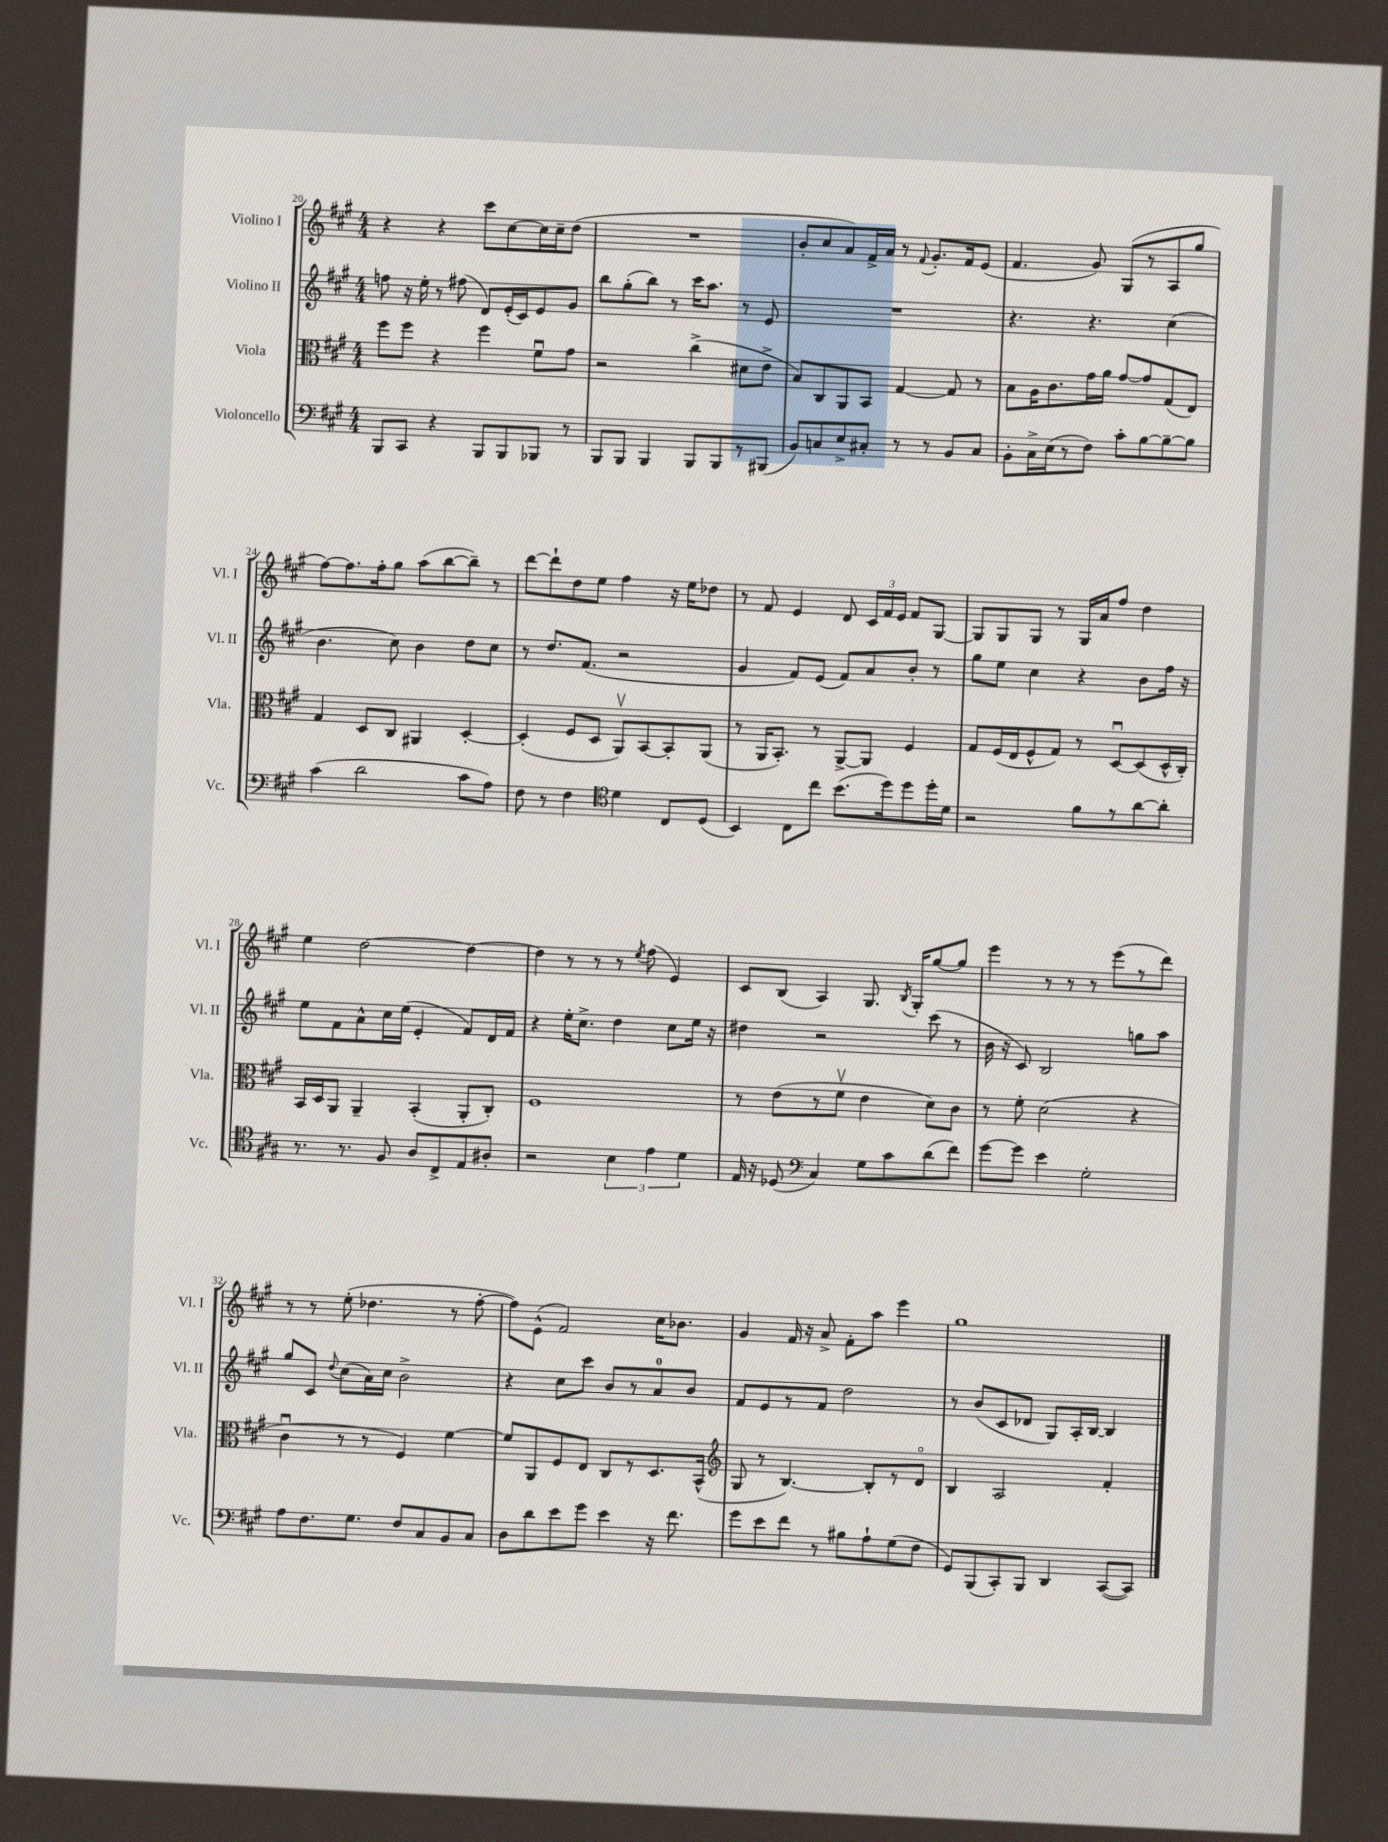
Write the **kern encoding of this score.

**kern	**kern	**kern	**kern
*part4	*part3	*part2	*part1
*staff4	*staff3	*staff2	*staff1
*I"Violoncello	*I"Viola	*I"Violino II	*I"Violino I
*I'Vc.	*I'Vla.	*I'Vl. II	*I'Vl. I
*clefF4	*clefC3	*clefG2	*clefG2
*k[f#c#g#]	*k[f#c#g#]	*k[f#c#g#]	*k[f#c#g#]
*M4/4	*M4/4	*M4/4	*M4/4
=20	=20	=20	=20
8BBB/L	8ff#\L	8ffn\	4r
8CC#/J	8ff#\J	16r	.
.	.	16ee'\	.
4r	4r	8r	4r
.	.	(8ff#X\	.
8BBB/L	4ff#\	8d/L)	8ccc#\L
8BBB/	.	(16e'/L	[8cc#\
.	.	16c#/J)	.
8BBB-X/J	8f#u\L	8e/	16cc#\L]
.	.	.	16cc#~\J
8r	8g#\J	8g#/J	(8dd\J
=21	=21	=21	=21
8BBB/L	2r	8bb\L	1r
8BBB/J	.	(8gg#'\	.
4BBB/	.	8bb\J)	.
.	.	8r	.
8BBB/L	(4cc#^\	16ccc#\KL	.
.	.	8.aa\J	.
8BBB/	.	.	.
8r	8d#X\L	8r	.
(8BBB#X/J	8e^\J	8e/	.
=22	=22	=22	=22
8BB/L)	8B/L)	1r	8b'/L
8Cn/	8C#/	.	8cc#/
8E^/	8AA/	.	8a/)
8C#X'/J	8BB/J	.	16f#^/L
.	.	.	16a/JJ
8r	[4G#/	.	8r
.	.	.	8qqf#/
8r	.	.	8.g#'/L
8BB/L	8G#/]	.	.
.	.	.	16f#/k
8C#/J	8r	.	(8e/J
=23	=23	=23	=23
8BB'\L	8B\L	4.r	4.f#/
16C#^\L	16A\K	.	.
(16E\J	8.c#\	.	.
8r	.	.	.
8F#\J)	16g#\L	4.r	8g#/)
.	16a\JJ	.	.
8c#'\L	[8g#/L	.	(8G#/L
[8B\	8g#/]	.	8r
8B~\_	(8G#/	(4cc#\	8A/
8B\J]	8E/J)	.	8gg#/J
!!LO:LB:g=z
=24	=24	=24	=24
(4c#\	4G#/	4.b\	[8ff#\L)
.	.	.	8.ff#\]
2d\	8D/L	.	.
.	.	.	16ff#'\k
.	8C#/J	8cc#\)	8gg#\J
.	4AA#X/	4b\	(8aa\L
.	.	.	[8bb\
8c#\L	[4D'/	8dd\L	8bb~\J])
8A\J)	.	8cc#\J	8r
=25	=25	=25	=25
8F#\	(4D'/]	8r	[8ddd\L
8r	.	8.dd/L	8ddd`\]
4F#\	8F#/L	.	8dd\
.	.	(8.f#/J	.
.	8D/J	.	8ee\J
*clefC4	*	*	*
4d\	8AAv/L)	2r	4ff#\
.	[8BB/	.	.
8C#/L	8BB'/]	.	16r
.	.	.	16ee\KL
(8D/J	(8AA/J	.	8dd-X\J
=26	=26	=26	=26
4BB/)	8r	4g#/	8r
.	16AA/KL	.	8f#/
.	8.BB'/J)	.	.
8C#\L	.	8f#/L)	4e/
8cc#\J	8r	(8e/J	.
(8.b\L	[8AA^/L	8f#/L)	8d/
.	8AA/J]	8a/	24c#/LL
.	.	.	24f#/
16dd\k)	.	.	.
.	.	.	24e/JJ
8dd\	4F#/	8b'/J	8f#/L
16dd'\L	.	8r	[8G#/J
16d\JJ	.	.	.
=27	=27	=27	=27
2r	8G#/L	8gg#\L	8G#/L]
.	(16F#/L	8ee\J	8G#/
.	16E/J	.	.
.	8F#^^/	4cc#\	8G#/J
.	8G#/J)	.	8r
8f#\L	8r	4r	16G#/LL
.	.	.	16a/J
8r	[8Du/L	.	8ff#/J
[8a\	(8D/]	8b\L	4dd\
8a'\J]	16D^^/L	16ff#\Jk	.
.	16C#'/JJ)	16r	.
!!LO:LB:g=z
=28	=28	=28	=28
8.r	16BB/LL	8ee\L	4ee\
.	16D/J	.	.
.	8AA/J	8f#\	.
8.r	.	.	.
.	4AA~/	8a^^\	[2dd\
8F#/	.	16cc#\L	.
.	.	(16ee\JJ	.
8A/L	(4BB'/	4e'/	.
8C#^/	.	.	.
8E/	8AA'/L	8f#/L)	4dd\_
8A#X'/J	8C#'/J)	16d/L	.
.	.	16f#/JJ	.
=29	=29	=29	=29
2r	1F#	4r	4dd\]
.	.	16ee'\KL	8r
.	.	8.cc#^\J	.
.	.	.	8r
6B\	.	4dd\	8r
.	.	.	8qee/
.	.	.	(8ff#\
6e\	.	.	.
.	.	8cc#\L	4e/)
6d\	.	.	.
.	.	16ee\Jk	.
.	.	16r	.
=30	=30	=30	=30
16E/	8r	4dd#X\	8c#/L
16r	.	.	.
(8D-X/	(8e\L	.	(8B/J
*clefF4	*	*	*
4C#/)	8r	2r	4A/)
.	8f#v\J	.	.
8G#\L	4e\	.	8.G#/
8c#\	.	.	.
.	.	.	8qB/
.	.	.	16G#'/KL
(8d\	8d\L)	(8ccc#\	[8gg#/
8f#\J)	8c#\J	8r	8gg#/J]
=31	=31	=31	=31
[8g#\L	8r	16b\	4eee\
.	.	16r	.
8g#\J]	8f#'\	8c#/)	.
4e\	(2d\	2B/	8r
.	.	.	8r
2G#'\	.	.	8r
.	.	.	(8eee\L
.	4r	8ggn\L	8r
.	.	8aa\J	8ddd\J)
!!LO:LB:g=z
=32	=32	=32	=32
8A\L	4c#u\	8gg#/L	8r
8.F#\	.	8c#/J	8r
.	.	8qqdd/	.
.	8r	(8cc#\L	(8ee'\
8.G#\J	.	.	.
.	8r	16a\L)	4.dd-X\
.	.	16cc#\JJ	.
8F#/L	4F#/)	2b^\	.
8C#/	.	.	.
8BB/	[4f#\	.	8r
8C#/J	.	.	[8ff#'\
=33	=33	=33	=33
8D\L	8f#/L]	4r	8ff#\L])
8d\	8AA/	.	(8e^^\J
8e\	8F#/	8cc#\L	2f#/)
8g#\J	8E/J	8ccc#\J	.
4e\	8C#/L	8b/L	.
.	8r	8r	.
16r	8.D/	8a/	16cc#\KL
8.f#\	.	.	8.b-X\J
.	.	8b/J	.
.	(16BB^^/Jk	.	.
=34	=34	=34	=34
*	*clefG2	*	*
8g#\L	8G#/	8f#/L	4g#/
8e\	8r	8e/	.
8f#\J	[4.B/)	8r	16f#/
.	.	.	16r
8r	.	8f#/J	8a^/
8B#X\L	.	2dd\	8f#'\L
8A`\	8B'/L]	.	8aa\J
(8G#\	8r	.	4eee\
8F#\J	8d/J	.	.
=35	=35	=35	=35
8GG#/L)	4B/	8r	1gg#
(8BBB/	.	(8b/L	.
8CC#'/)	2A/	8c#/	.
8BBB/J	.	8d-X/J	.
4DD/	.	8G#/L)	.
.	.	16A'/L	.
.	.	[16B/JJ	.
([8CC#/L	4f#'/	4B/]	.
8CC#/J])	.	.	.
==	==	==	==
*-	*-	*-	*-
